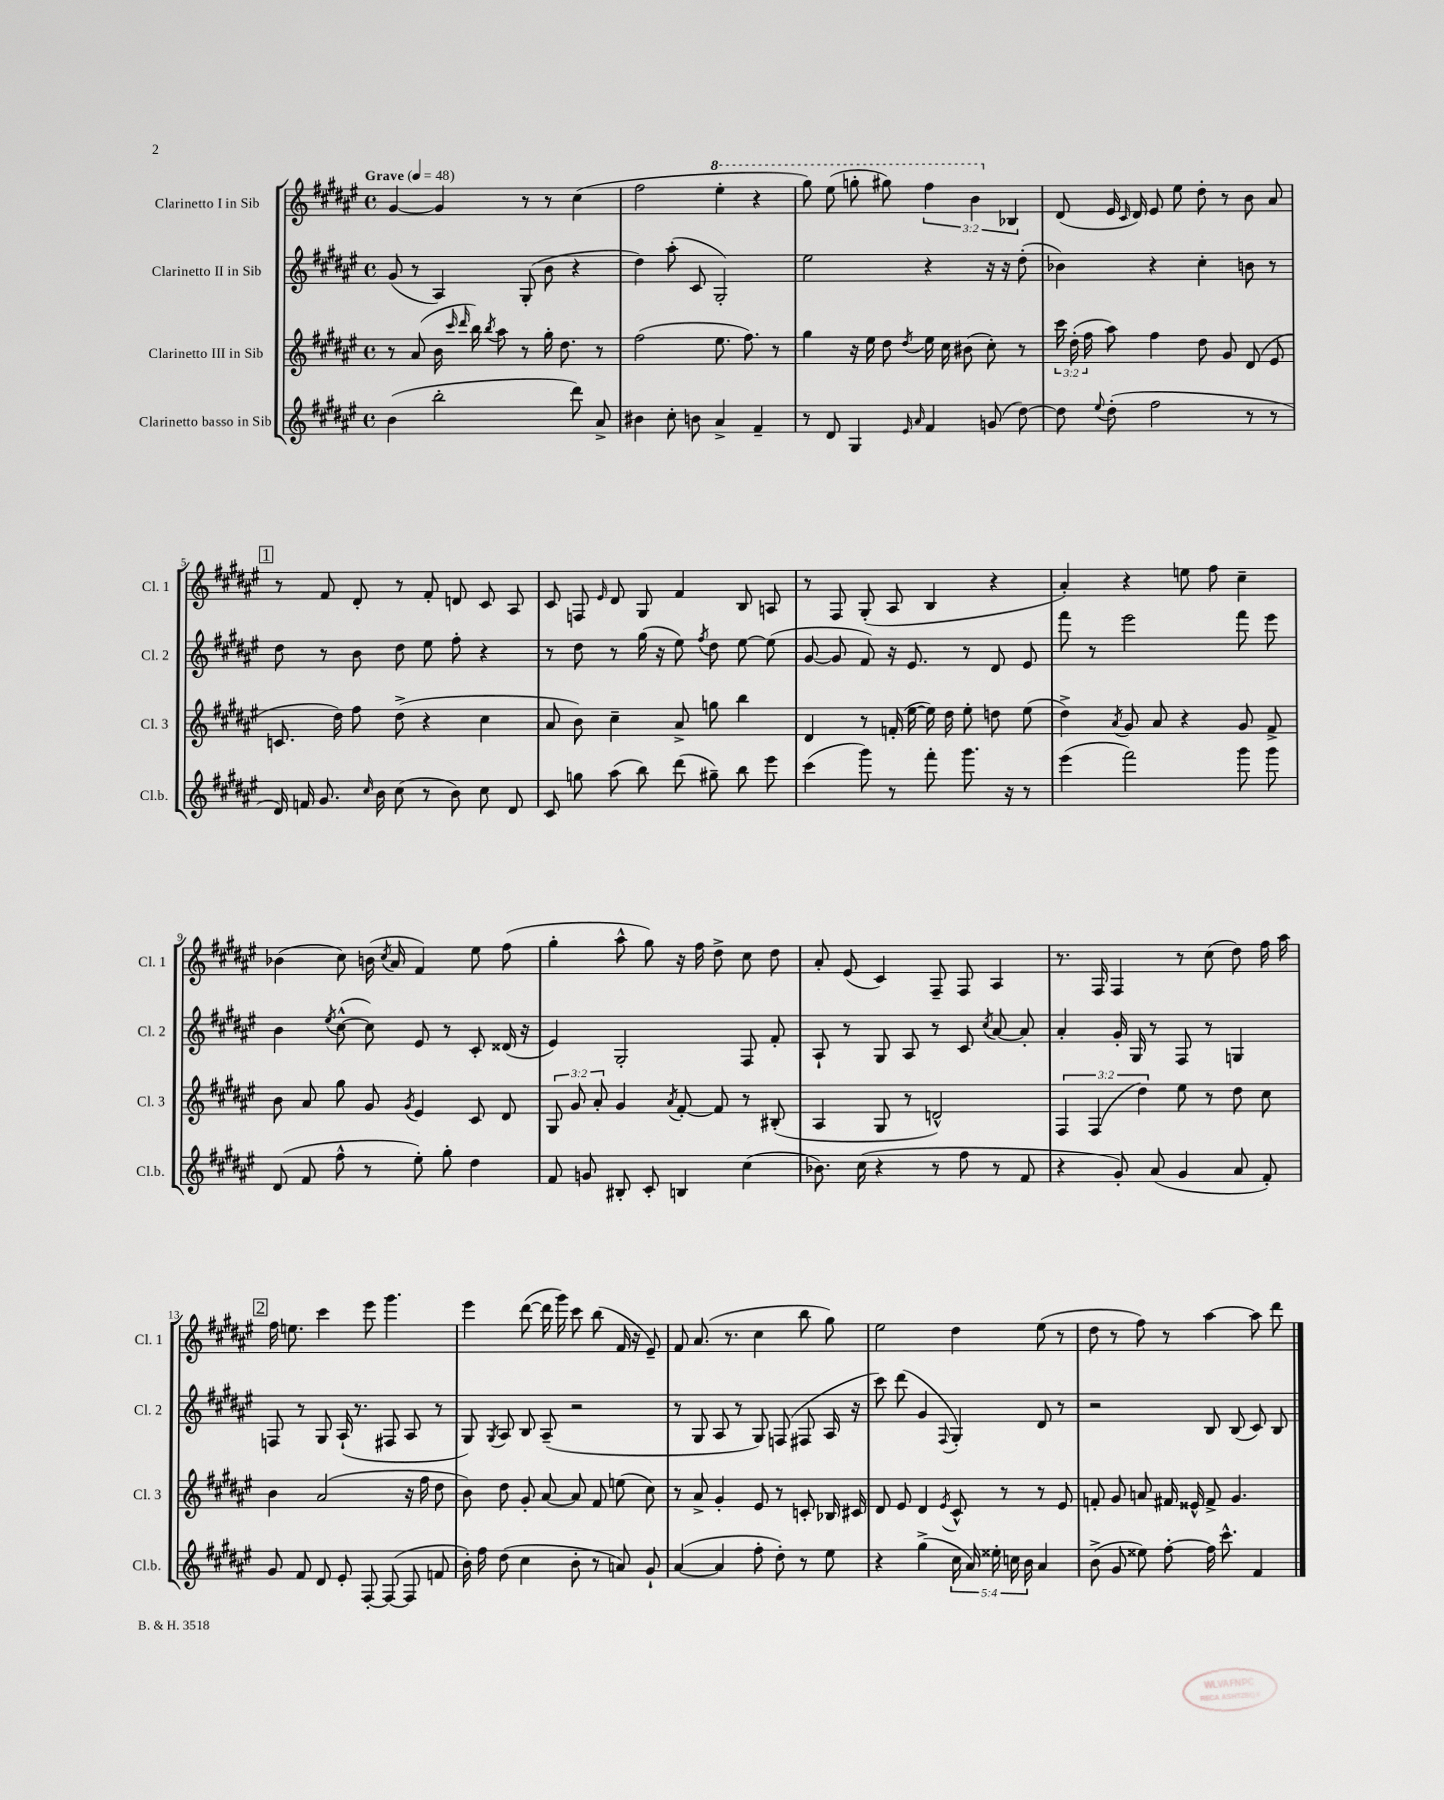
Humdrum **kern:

**kern	**kern	**kern	**kern
*part4	*part3	*part2	*part1
*staff4	*staff3	*staff2	*staff1
*I"Clarinetto basso in Sib	*I"Clarinetto III in Sib	*I"Clarinetto II in Sib	*I"Clarinetto I in Sib
*I'Cl.b.	*I'Cl. 3	*I'Cl. 2	*I'Cl. 1
*clefG2	*clefG2	*clefG2	*clefG2
*k[f#c#g#d#a#e#]	*k[f#c#g#d#a#e#]	*k[f#c#g#d#a#e#]	*k[f#c#g#d#a#e#]
*M4/4	*M4/4	*M4/4	*M4/4
*met(c)	*met(c)	*met(c)	*met(c)
*MM48	*MM48	*MM48	*MM48
=1	=1	=1	=1
!	!	!	!LO:TX:a:B:t=Grave
(4b\	8r	(8g#/	[4g#/
.	(8a#/	8r	.
2bb'\	16b\	4A#/)	4g#/]
.	16qqccc#/	.	.
.	16qqddd#/	.	.
.	16bb\)	.	.
.	8qbb/	.	.
.	8aa#\	.	.
.	8r	(8G#'/	8r
.	16gg#'\	8b\	8r
.	8.dd#\	.	.
8ddd#\)	.	4r	(4cc#\
8a#^/	8r	.	.
=2	=2	=2	=2
4b#X\	(2ff#\	4dd#\)	2ff#\
8cc#'\	.	(8aa#'\	.
8bn\	.	8c#/	.
*	*	*	*8va
4a#^/	8.ee#\	2G#'/)	4eee#'\
.	8.ff#\)	.	.
4f#~/	.	.	4r
.	8r	.	.
=3	=3	=3	=3
8r	4gg#\	2ee#\	8ggg#\)
8d#/	.	.	(8eee#\
4G#/	16r	.	8gggn'\
.	16ee#\	.	.
.	8dd#\	.	8ggg#X\)
16qqe#/	.	.	.
16qqa#/	8qdd#/	.	.
4f#/	16ee#\	4r	6fff#\
.	16cc#\	.	.
.	(8b#X\	.	.
.	.	.	6bb\
(8gn/	8cc#'\)	16r	.
.	.	16r	.
*	*	*	*X8va
.	.	.	6B-X/
[8dd#\)	8r	(8dd#'\	.
=4	=4	=4	=4
8dd#\]	24ccc#\	4b-X\)	(8d#/
.	(24dd#'\	.	.
.	24ff#\	.	.
8qqee#/	.	.	.
(8dd#'\	8aa#\)	.	16e#/
.	.	.	16qqc#/
.	.	.	16d#/)
2ff#\	4ff#\	4r	8e#/
.	.	.	8ee#\
.	8dd#\	4cc#'\	8dd#'\
.	8g#/	.	8r
8r	(8d#/	8bn\	8b\
8r	8e#/	8r	8a#/
!!LO:LB:g=z
!!LO:REH:place=s1:t=1
=5	=5	=5	=5
16d#/)	8.cn/	8dd#\	8r
16fn/	.	.	.
8.g#/	.	8r	8f#/
.	16dd#\)	.	.
.	8ff#\	8b\	8d#'/
16qqcc#/	.	.	.
16b\	.	.	.
(8cc#\	(8dd#^\	8dd#\	8r
8r	4r	8ee#\	8f#'/
8b\)	.	8ff#'\	8dn/
8cc#\	4cc#\	4r	8c#/
8d#/	.	.	8A#/
=6	=6	=6	=6
8c#/	8a#/	8r	8c#/
8ggn\	8b\)	8dd#\	8Fn/
.	.	.	16qqe#/
(8aa#\	4cc#~\	8r	8d#/
8bb\)	.	(16gg#\	8G#/
.	.	16r	.
(8ddd#\	8a#^/	8ee#\)	4f#/
.	.	8qff#/	.
8gg#X~\)	8ggn\	8dd#\	.
8bb\	4bb\	[8ee#\	8B/
8eee#\	.	(8ee#\]	8An/
=7	=7	=7	=7
(4ccc#\	4d#/	[8g#/	8r
.	.	8g#/]	8F#/
8ggg#\)	8r	8f#/)	(8G#'/
8r	(16fn'/	16r	8A#/
.	[16ee#\	8.e#/	.
8fff#'\	16ee#\])	.	4B/
.	16dd#\	.	.
8.ggg#\	8ee#'\	8r	.
.	8ddn\	8d#/	4r
16r	.	.	.
8r	(8ee#\	8e#/	.
=8	=8	=8	=8
(4eee#\	4dd#^\)	8fff#\	4a#'/)
.	.	8r	.
.	8qa#/	.	.
2fff#\)	8g#/	2eee#\	4r
.	8a#/	.	.
.	4r	.	8een\
.	.	.	8ff#\
8ggg#\	8g#/	8fff#\	4cc#~\
8ggg#\	8f#^/	8eee#\	.
!!LO:LB:g=z
=9	=9	=9	=9
(8d#/	8b\	4b\	(4b-X\
8f#/	8a#/	.	.
.	.	8qee#/	.
8ff#^^\	8gg#\	([8cc#^^\	8cc#\)
8r	8g#/	8cc#\])	(16bn\
.	.	.	8qcc#/
.	.	.	16a#/
.	8qg#/	.	.
8ee#'\)	4e#/	8e#/	4f#/)
8gg#'\	.	8r	.
4dd#\	8c#/	8c#'/	8ee#\
.	8d#/	(16d##X/	(8ff#\
.	.	16r	.
=10	=10	=10	=10
8f#/	12G#/	4e#/)	4gg#'\
.	12g#/	.	.
8gn/	.	.	.
.	12a#'/	.	.
8B#X'/	4g#/	2G#'/	8aa#^^\
8c#'/	.	.	8gg#\)
.	8qa#/	.	.
4Bn/	[8f#'/	.	16r
.	.	.	16ff#\
.	8f#/]	.	8dd#^\
(4cc#\	8r	8F#/	8cc#\
.	(8B#X'/	8f#'/	8dd#\
=11	=11	=11	=11
8.b-X\)	4A#/	8A#`/	8a#'/
.	.	8r	(8e#/
(16cc#\	.	.	.
4r	8G#/	8G#/	4c#/)
.	8r	8A#/	.
8r	2dn^^/)	8r	8F#~/
8ff#\	.	8c#/	8F#/
.	.	8qcc#/	.
8r	.	[8a#/	4A#/
8f#/	.	8a#'/]	.
=12	=12	=12	=12
4r	6F#/	4a#'/	8.r
.	(6F#/	.	.
.	.	.	16F#/
8g#'/)	.	16g#'/	4F#/
.	.	16G#/	.
.	6dd#\)	.	.
(8a#/	.	8r	.
4g#/	8ee#\	8F#/	8r
.	8r	8r	(8cc#\
8a#/	8dd#\	4Gn/	8dd#\)
8f#'/)	8cc#\	.	16ff#\
.	.	.	16aa#\
!!LO:LB:g=z
!!LO:REH:place=s1:t=2
=13	=13	=13	=13
8g#/	4b\	8Fn/	16ff#\
.	.	.	8.een\
8f#/	.	8r	.
8d#/	(2a#/	8G#/	4ccc#\
8e#'/	.	(16A#`/	.
.	.	8.r	.
[8F#'/	.	.	8eee#\
(8F#/_	.	8F#X/	4.ggg#\
8F#/]	16r	8A#/	.
.	16ff#\	.	.
8fn/	8dd#\	8r	.
=14	=14	=14	=14
16b'\)	8b\)	8G#/)	4eee#\
16ff#\	.	.	.
.	.	8qG#/	.
(8dd#\	8dd#\	8A#/	.
4cc#\	8g#'/	8B/	([8ddd#\
.	[8a#/	(8A#~/	16ddd#\]
.	.	.	16ggg#\)
8b'\	8a#/]	2r	8ccc#\
8r	8f#/	.	(8bb\
8an/)	(8een\	.	16f#/
.	.	.	16r
8g#`/	8cc#\)	.	8e#~/)
=15	=15	=15	=15
([4a#/	8r	8r	8f#/
.	8a#^/	8G#/	(8.a#/
4a#/]	4g#'/	8A#/	.
.	.	.	8.r
.	.	8r	.
8ff#'\	8e#/	8G#/)	4cc#\
8dd#'\)	8r	(8Fn/	.
8r	8cn'/	8F#X/	8bb\
8ee#\	16B-X/	16A#/	8gg#\)
.	16c#X/	16r	.
=16	=16	=16	=16
4r	8d#/	8ccc#\)	2ee#\
.	8e#/	(8ddd#\	.
(4gg#^\	4d#/	4g#/	.
.	8qe#/	8qqF#/	.
20cc#\	8c#^^/	4G#'/)	4dd#\
20a#/)	.	.	.
20ee##X'\	.	.	.
.	8r	.	.
20ccn\	.	.	.
20b\	.	.	.
4a#/	8r	8d#/	(8ee#\
.	8e#/	8r	8r
=17	=17	=17	=17
(8b^\	8fn'/	2r	8dd#\
8g#/	8g#/	.	8r
8ee##X\)	8an/	.	8ff#\)
[8ff#'\	16f#X/	.	8r
.	16e##X^^/	.	.
16ff#\]	8f#^/	8B/	[4aa#\
8.ccc#^^\	.	.	.
.	4.g#/	(8B/	.
4f#/	.	8c#/)	8aa#\]
.	.	8B/	8ddd#\
==	==	==	==
*-	*-	*-	*-
